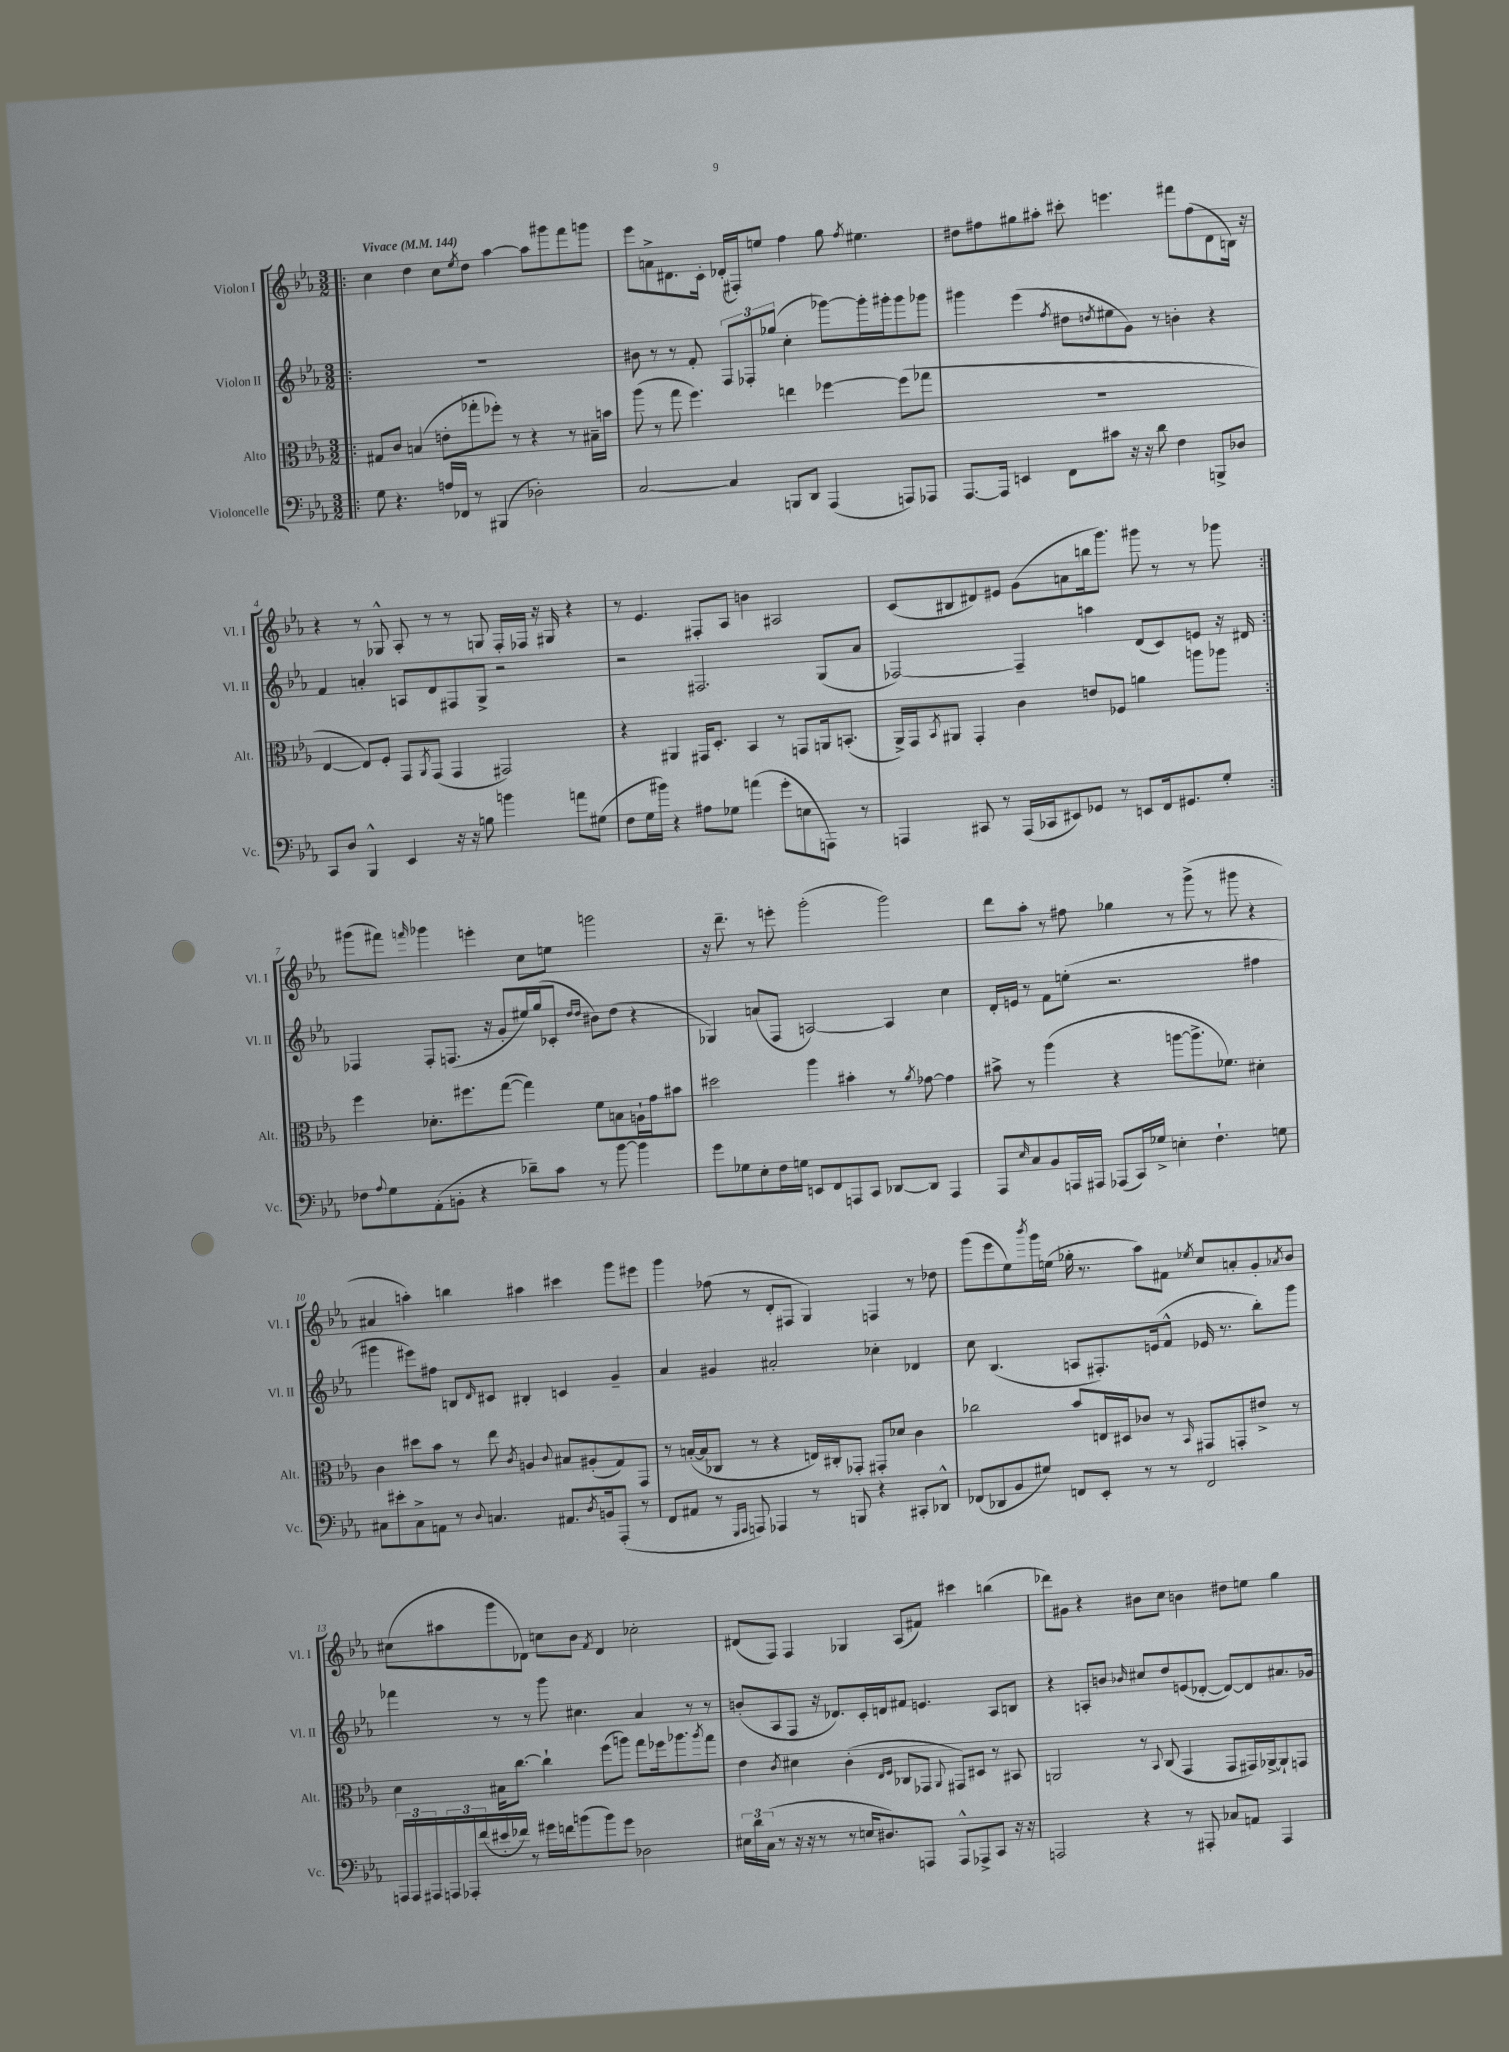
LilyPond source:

<<
\new StaffGroup <<
\new Staff = "s0" \with { instrumentName = "Violon I" shortInstrumentName = "Vl. I" } {
    \clef treble \key ees \major \numericTimeSignature \time 3/2 \tempo "Vivace" 4 = 144
    \repeat volta 2 { \bar ".|:" c''4 d''4 c''8 \acciaccatura { ees''8 } d''8 aes''4~ aes''8 gis'''8 f'''8 g'''8 |
    ees'''8 a'8-> dis'8. c'16-. des'16-.( fis16-.) e''8 f''4 g''8 \acciaccatura { f''8 } eis''4. |
    dis''8 fis''8 gis''8 ais''8-. cis'''8-. e'''4. fis'''8 fis''8( d'8 b16) r16 |
    r4 r8 ges8-^ aes8-. r8 r8 g8 f16-. fes16 r16 gis16 r4 |
    r8 ees'4. fis8-. aes8 b'4 ais2 |
    c'8( bis8 dis'8) eis'8 g'8( a'8 b''16 g'''8.) gis'''8 r8 r8 ges'''8 | }
    gis'''8( fis'''8) \grace { f'''16 } ges'''4 e'''4-. c''8 e''8 g'''2 |
    r16 d'''8.-- r8 e'''8-. g'''2-.( g'''2) |
    d'''8 aes''8-. r8 fis''8 ges''4 r8 g'''8->( r8 gis'''8 r4 |
    ais'4 a''4-.) b''4 ais''4 cis'''4 g'''8 eis'''8 |
    g'''4 fes''8( r8 d'8-. fis8 g4) f4 r8 des''8 |
    g'''8( ees'''8 ees''8) \acciaccatura { bes'''8 } g'''16 e''16( ges''16-. r8. aes''8) fis'8 \acciaccatura { ees''8 } c''8 a'8-. g'8-. \acciaccatura { aes'8 } bes'8 |
    cis''8( ais''8 g'''8 des'8) c''8 bes'8 \acciaccatura { f'8 } des'4 ces''2-. |
    dis'8( f8) f4 ges4 aes8( fis'8) cis'''4 b''4( |
    des'''8) gis'8 r4 bis'8 c''8 b'4 dis''8 e''8 g''4 \bar "|." |
}
\new Staff = "s1" \with { instrumentName = "Violon II" shortInstrumentName = "Vl. II" } {
    \clef treble \key ees \major \numericTimeSignature \time 3/2
    \repeat volta 2 { \bar ".|:" R1. |
    bis'8 r8 r8 f'8-. \tuplet 3/2 { f8 fes8-. ges''8( } c''4-. ges'''8~) ges'''16-. gis'''16-. gis'''8 ges'''8 |
    gis'''4 ees'''4( \acciaccatura { f''8 } dis''8 \acciaccatura { d''8 } eis''8 g'8) r8 b'4-. r4 |
    f'4 a'4-. a8 d'8 fis8 g8-> r2 |
    r2 fis2. g8( aes'8 |
    fes2~) fes4-- a''4 d'8( c'8) e'8 r16 dis'16 | }
    fes4 fes8-. f8.( r16 g'8-. eis''16) g''16( ces'8-. \grace { d''16 d''16 } bis'8) d''8( r4 |
    ges4) a'8( f8 a2~) a4 c''4 |
    d'16-. e'16 r8 f'8 e''8-.( r2. fis''4 |
    gis'''4 eis'''8) fis''8 b8 \grace { d'16 } cis'8 bis4-. c'4 g'4-- |
    aes'4 gis'4 ais'2-. ces''4-. des'4 |
    c''8 bes4.( a8 fis8.-.) e'16( f'8-^ ees'16 r8. bes''8-.) g'''8 |
    fes'''4 r8 r8 g'''8 cis''4. aes'4 r8 r8 |
    b'8-.( aes8 f8 r16 des'8.) c'16-. d'16 fis'8 e'4. aes8 b8 |
    r4 a8-. b'8 \grace { bes'16 } cis''8 d''8 e'8( des'8~-. des'8~) des'8 ais'8. ges'16 \bar "|." |
}
\new Staff = "s2" \with { instrumentName = "Alto" shortInstrumentName = "Alt." } {
    \clef alto \key ees \major \numericTimeSignature \time 3/2
    \repeat volta 2 { \bar ".|:" gis8 c'8 b4( e'8-. ges''8-. fes''8-.) r8 r4 r8 bis16-- b'16 |
    aes''8( r8 g''8 f''4.) e''4 fes''4~ fes''8( ges''8 |
    R1. |
    ees4~ ees8) f8-. g,8 \acciaccatura { aes,8 } g,8( g,4 gis,2) |
    r4 ais,4 gis,16 d8.-. bes,4 r8 g,8 a,16 b,8.-.( |
    aes,16->) g,16 \acciaccatura { bes,8 } ais,8 g,4-. c'4 e'8 fes8 a'4 a''8 aes''8 | }
    f''4 des'8.-. fis''8. g''8~( g''4) f'8 b8 a16-! g'16 bis'8 |
    dis''2 aes''4 bis'4-. r8 \acciaccatura { aes'8 } ges'8~ ges'4 |
    bis'8-> r8 aes''4( r4 a''8~ a''8.-> fes'8.) dis'4-. |
    c'4 dis''8 bes'8 r8 ees''8 \acciaccatura { c'8 } a4 \appoggiatura { c'8 } bis8 ais8-.( g8) g,8 |
    r8 b16~-.( b16 ces8 r8 r4 e16) cis16-. ges,8-. gis,8-. des'8 c'4 |
    ces''2 bes'8 e16 dis16 ces'8 r8 \grace { bes,16 } gis,8 g,8-. eis'8-> r8 |
    d'4 bis16 c''8.~ c''4-! f''8( a''8) g''8 fes''16 aes''8. \acciaccatura { aes''8 } g''8 |
    ees'4 \acciaccatura { c'8 } dis'4 c'4-.( \grace { ees16 f16 } ces8 ges,8 \appoggiatura { aes,8 } gis,8) dis8 r8 bis,8 |
    a,2 r8 \appoggiatura { bes,8 } c8( g,4 g,8 gis,16) aes,16~-> aes,8-! g,8 \bar "|." |
}
\new Staff = "s3" \with { instrumentName = "Violoncelle" shortInstrumentName = "Vc." } {
    \clef bass \key ees \major \numericTimeSignature \time 3/2
    \repeat volta 2 { \bar ".|:" g8 r4. a16 fes,16 r8 bis,,4( des2-.) |
    c2~ c4 b,,8 d,8 aes,,4( a,,8) aes,,8 |
    aes,,8.~ aes,,16 e,4 f,8 cis'8 r16 r16 d'8 f4 b,,8-> des8 |
    c,8 d8 bes,,4-^ ees,4 r16 r16 b8 b'4 a'8 gis8( |
    f8 g16 bis'16) r4 ais8 ges8 a'4( g'8-. e8 a,,8) r8 |
    a,,4 cis,8 r8 a,,16( ces,16 eis,8) ges,8 r8 e,8 f,16 gis,8. g8-. | }
    fes8 \appoggiatura { aes8 } g8 aes,8-.( b,8-. r4 des'8--) c'8 r8 bes'8~ bes'4 |
    g'8 ges8 ees8-. f16 g16 e,8 f,8 a,,8 c,8 des,8~ des,8 a,,4 |
    aes,,8 \grace { ees16 } c8 bes,8 a,,16 ais,,16 aes,,8( c,16) ges16-> e4-. f4.-! g8 |
    cis8 eis'8-. cis8-> a,8 r8 \appoggiatura { d8 } c4. ais,8. \acciaccatura { d8 } b,16 aes,,8-.( r8 |
    f,8 ais,8 r8 \grace { g,,16 aes,,16 } a,,8) aes,,4 r8 b,,8 r4 cis,8-. des,8-^ |
    fes,8( des,8 bes,8 gis8) f,8 ees,8-. r8 r8 f,2 |
    \tuplet 3/2 { a,,16 a,,16 ais,,16 } \tuplet 3/2 { a,,16 aes,,16-. f'16( } eis'16-. fes'16) r8 gis'16 f'16 b'8( b'8) gis'8 des2 |
    \tuplet 3/2 { eis16 d'16 c16( } r8 r16 r16 r8 r8 e16 dis8.) a,,8 a,,8-^ aes,,8-> c,8 r16 r16 |
    a,,2 r4 r8 ais,,8-. ces8 a,8 ais,,4 \bar "|." |
}
>>
>>
